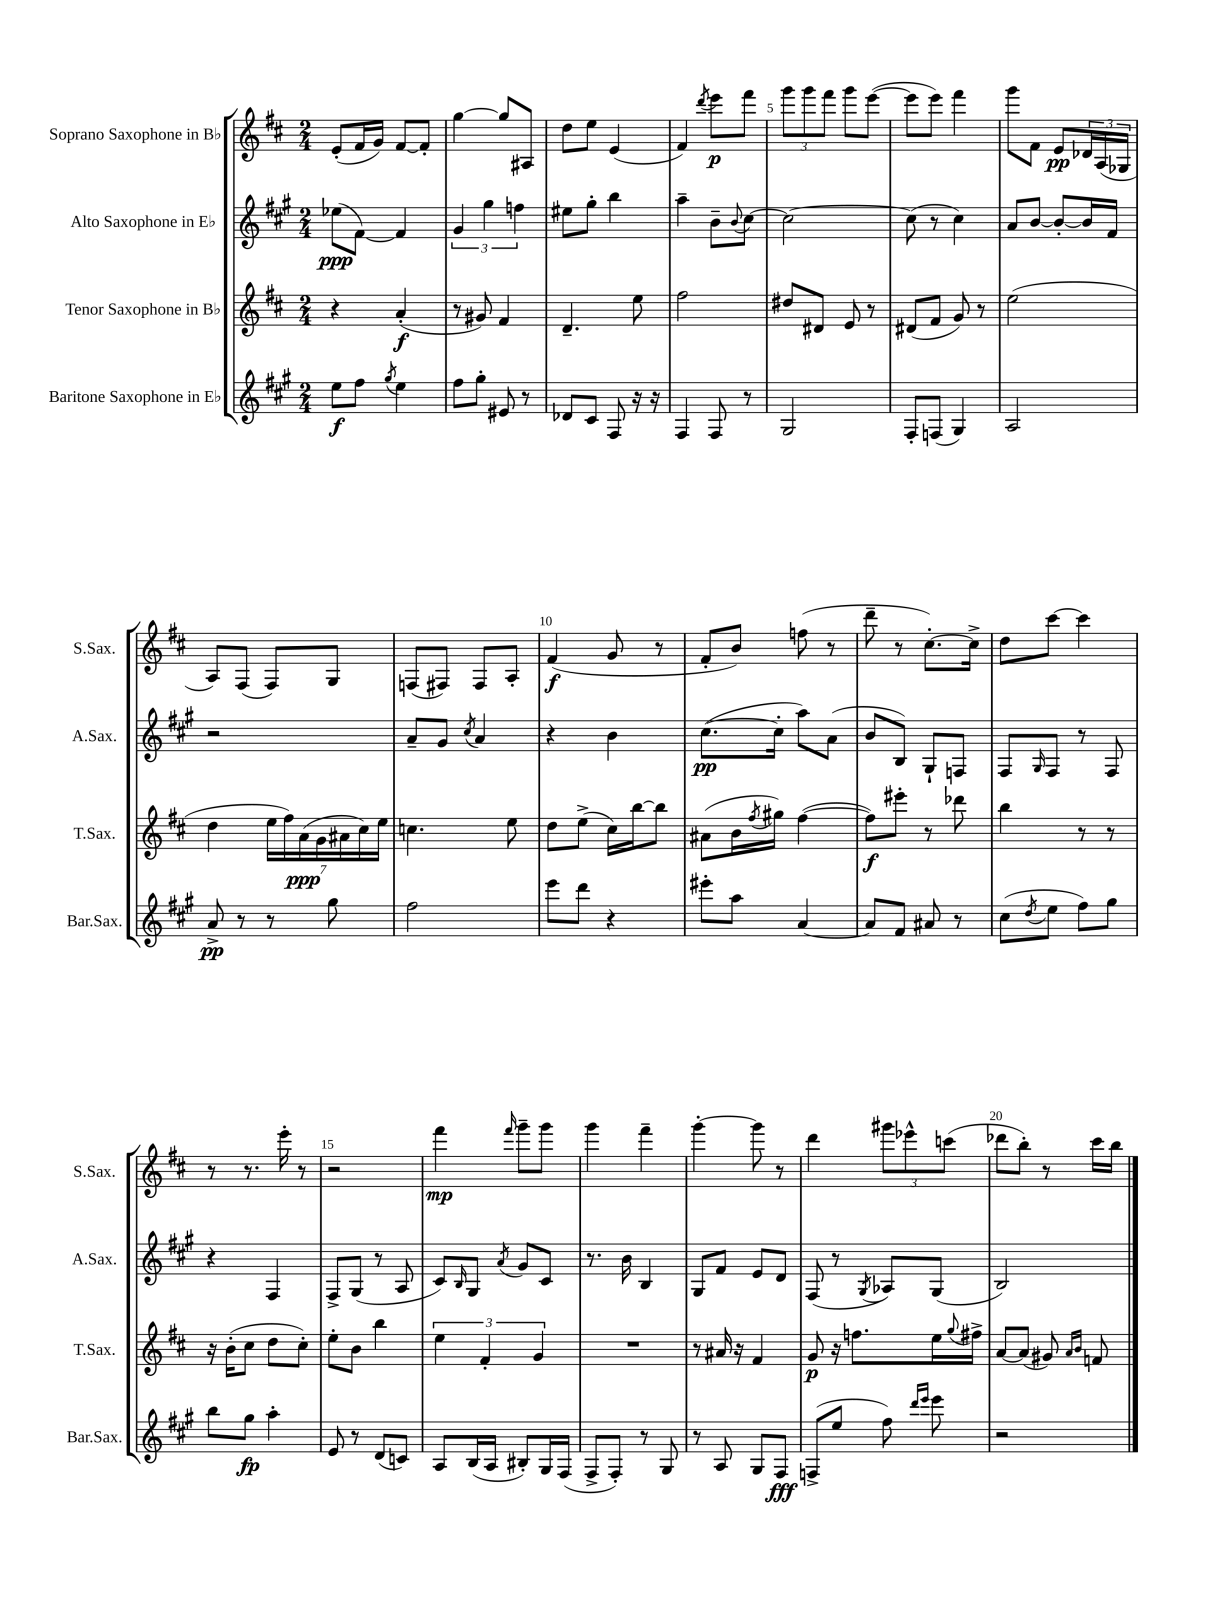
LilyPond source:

<<
\new StaffGroup <<
\new Staff = "s0" \with { instrumentName = "Soprano Saxophone in Bb" shortInstrumentName = "S.Sax." } {
    \clef treble \key d \major \numericTimeSignature \time 2/4
    e'8-.( fis'16 g'16) fis'8~ fis'8-. |
    g''4~ g''8 ais8 |
    d''8 e''8 e'4( |
    fis'4) \acciaccatura { d'''8 } e'''8\p fis'''8 |
    \tuplet 3/2 { g'''8 g'''8 fis'''8 } g'''8 e'''8~( |
    e'''8 e'''8) fis'''4 |
    g'''8 fis'8 e'8\pp \tuplet 3/2 { des'16 a16( ges16 } |
    a8) fis8( fis8) g8 |
    f8( fis8) fis8 a8-. |
    fis'4\f( g'8 r8 |
    fis'8-. b'8) f''8( r8 |
    d'''8-- r8 cis''8.~-.) cis''16-> |
    d''8 cis'''8~ cis'''4 |
    r8 r8. e'''16-. r8 |
    r2 |
    fis'''4\mp \grace { fis'''16 } g'''8-- g'''8 |
    g'''4 fis'''4-- |
    g'''4~-. g'''8 r8 |
    d'''4 \tuplet 3/2 { gis'''8 ees'''8-^ c'''8( } |
    des'''8 b''8-.) r8 cis'''16 b''16 \bar "|." |
}
\new Staff = "s1" \with { instrumentName = "Alto Saxophone in Eb" shortInstrumentName = "A.Sax." } {
    \clef treble \key a \major \numericTimeSignature \time 2/4
    ees''8\ppp( fis'8~) fis'4 |
    \tuplet 3/2 { gis'4 gis''4 f''4 } |
    eis''8 gis''8-. b''4 |
    a''4-- b'8-- \appoggiatura { b'8 } cis''8~ |
    cis''2~ |
    cis''8( r8 cis''4) |
    a'8 b'8~ b'8~-. b'16 fis'16 |
    r2 |
    a'8-- gis'8 \acciaccatura { cis''8 } a'4 |
    r4 b'4 |
    cis''8.~\pp( cis''16-. a''8) a'8( |
    b'8 b8) gis8-! f8 |
    fis8 \grace { gis16 } fis8 r8 fis8 |
    r4 fis4 |
    fis8-> gis8( r8 a8 |
    cis'8) \grace { b16 } gis8 \acciaccatura { a'8 } gis'8 cis'8 |
    r8. b'16 b4 |
    gis8 fis'8 e'8 d'8 |
    fis8( r8 \acciaccatura { gis8 } aes8) gis8( |
    b2) \bar "|." |
}
\new Staff = "s2" \with { instrumentName = "Tenor Saxophone in Bb" shortInstrumentName = "T.Sax." } {
    \clef treble \key d \major \numericTimeSignature \time 2/4
    r4 a'4-.\f( |
    r8 gis'8) fis'4 |
    d'4.-- e''8 |
    fis''2 |
    dis''8 dis'8 e'8 r8 |
    dis'8( fis'8 g'8) r8 |
    e''2( |
    d''4 \tuplet 7/4 { e''16 fis''16) a'16\ppp( g'16 ais'16 cis''16) e''16 } |
    c''4. e''8 |
    d''8 e''8->( cis''16) b''16~ b''8 |
    ais'8( b'16 \acciaccatura { fis''8 } gis''16) fis''4~( |
    fis''8\f) eis'''8-. r8 des'''8 |
    b''4 r8 r8 |
    r16 b'16-.( cis''8 d''8 cis''8-.) |
    e''8-. b'8 b''4 |
    \tuplet 3/2 { e''4 fis'4-. g'4 } |
    R2 |
    r8 ais'16 r16 fis'4 |
    g'8\p r16 f''8. e''16 \appoggiatura { g''8 } fis''16-> |
    a'8~ a'8( gis'8) \grace { a'16 b'16 } f'8 \bar "|." |
}
\new Staff = "s3" \with { instrumentName = "Baritone Saxophone in Eb" shortInstrumentName = "Bar.Sax." } {
    \clef treble \key a \major \numericTimeSignature \time 2/4
    e''8\f fis''8 \acciaccatura { gis''8 } e''4 |
    fis''8 gis''8-. eis'8 r8 |
    des'8 cis'8 fis8 r16 r16 |
    fis4 fis8 r8 |
    gis2 |
    fis8-. f8( gis4) |
    a2 |
    a'8->\pp r8 r8 gis''8 |
    fis''2 |
    e'''8 d'''8 r4 |
    eis'''8-. a''8 a'4~ |
    a'8 fis'8 ais'8 r8 |
    cis''8( \acciaccatura { d''8 } e''8 fis''8) gis''8 |
    b''8 gis''8\fp a''4-. |
    e'8 r8 d'8( c'8) |
    a8 b16( a16 bis8-.) gis16 fis16( |
    fis8-> fis8-.) r8 gis8 |
    r8 a8 gis8 fis8\fff |
    f8->( e''8 fis''8) \grace { d'''16 e'''16 } e'''8 |
    r2 \bar "|." |
}
>>
>>
\layout { \context { \Score \override BarNumber.break-visibility = ##(#f #t #t) barNumberVisibility = #(every-nth-bar-number-visible 5) } }
